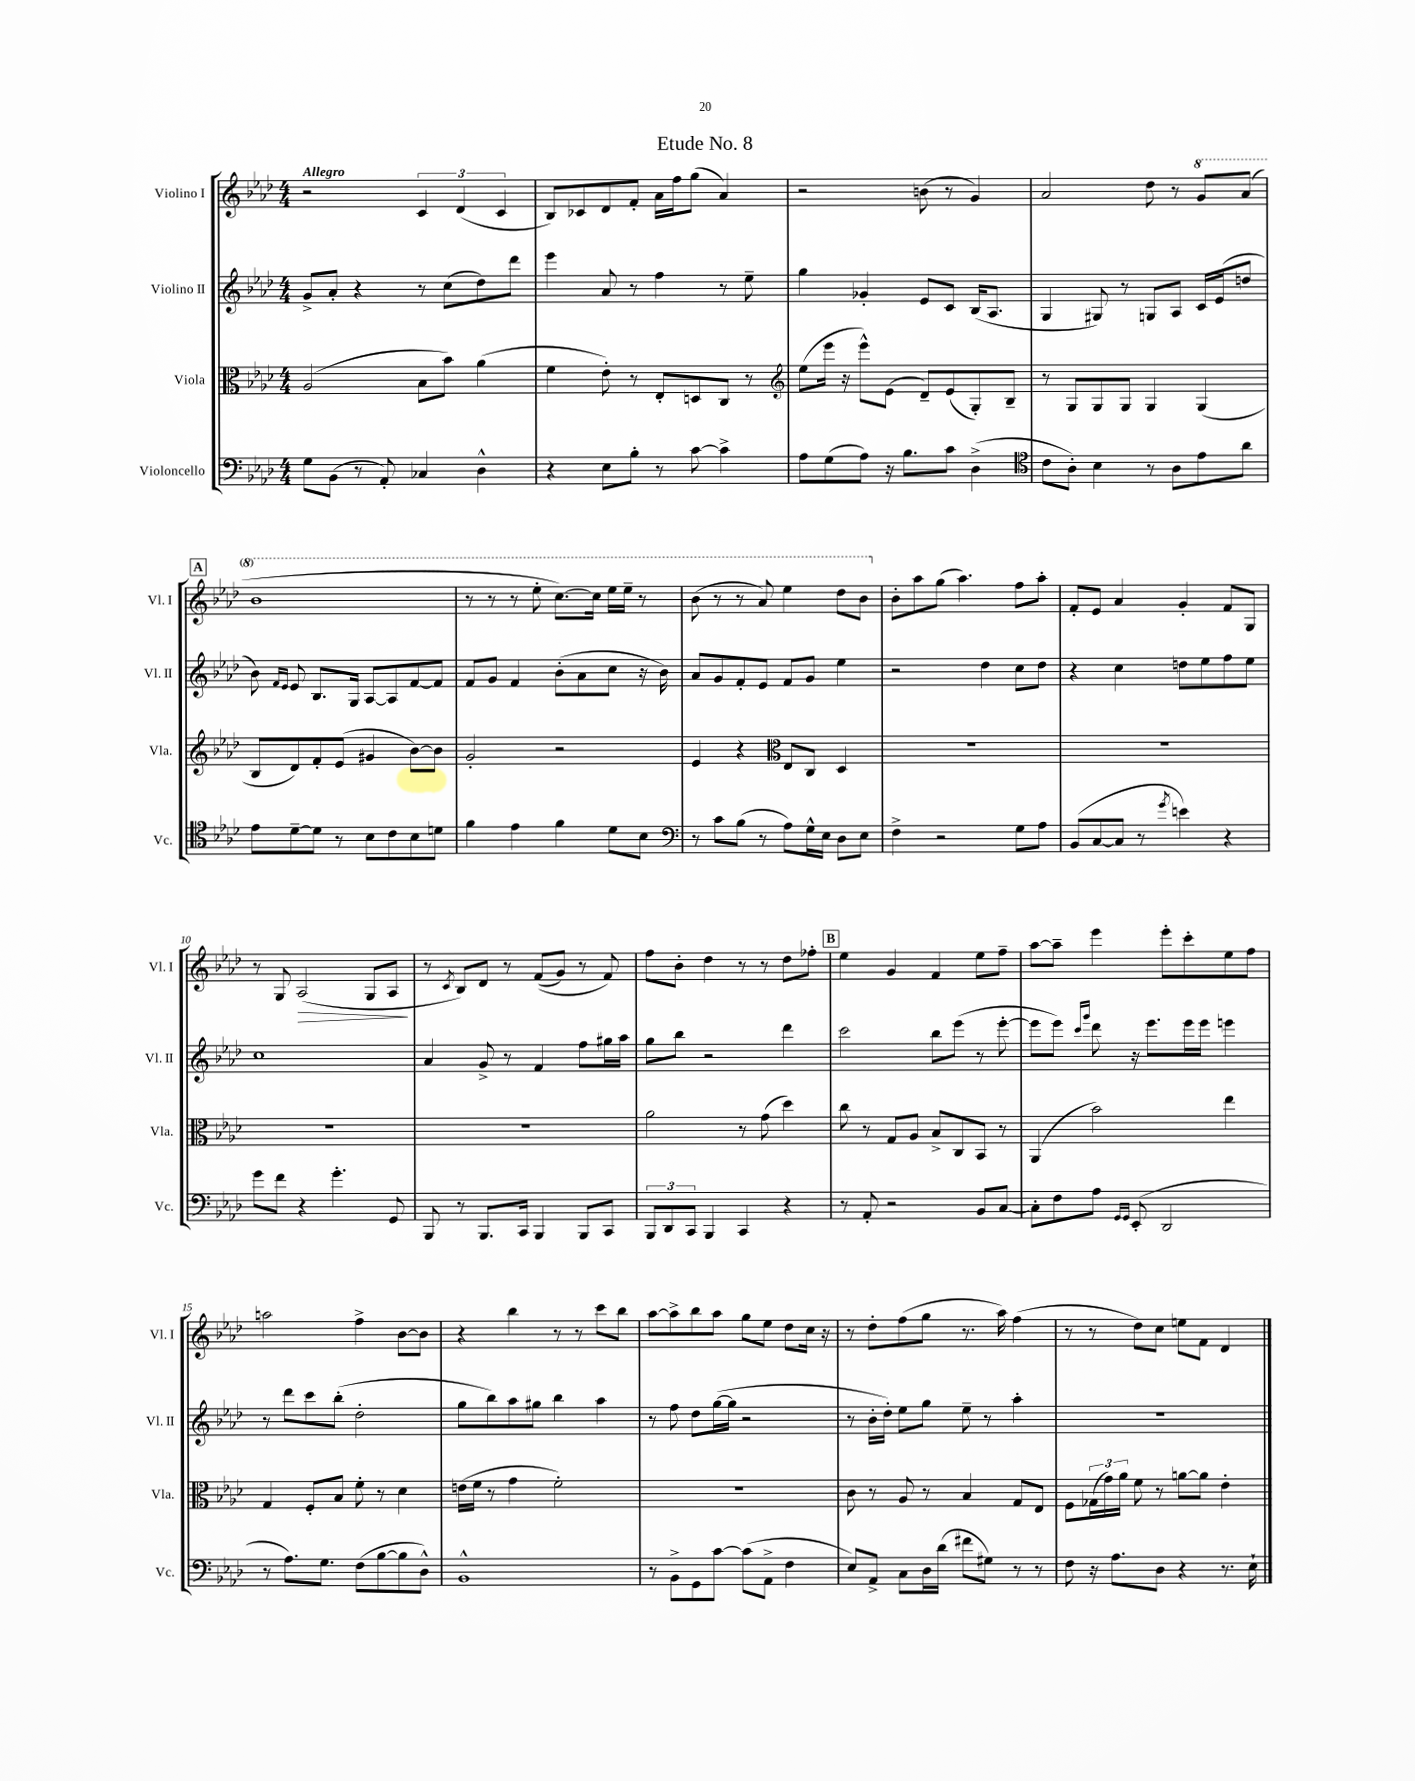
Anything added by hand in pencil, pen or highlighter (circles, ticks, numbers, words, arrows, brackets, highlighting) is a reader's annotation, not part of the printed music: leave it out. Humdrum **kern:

**kern	**kern	**kern	**kern
*staff4	*staff3	*staff2	*staff1
*clefF4	*clefC3	*clefG2	*clefG2
*k[b-e-a-d-]	*k[b-e-a-d-]	*k[b-e-a-d-]	*k[b-e-a-d-]
*M4/4	*M4/4	*M4/4	*M4/4
8G	(2A-	8g^	2r
(8BB-	.	8a-'	.
8r	.	4r	.
8AA-')	.	.	.
4C-	8B-	8r	6c
.	8b-)	(8cc	.
.	.	.	(6d-
4D-^^	(4a-	8dd-)	.
.	.	.	6c
.	.	8ddd-	.
=	=	=	=
4r	4f	4eee-	8B-)
.	.	.	8c-
8E-	8e-')	8a-	8d-
8B-'	8r	8r	8f'
8r	8E-'	4ff	16a-
.	.	.	16ff
[8c	8D	.	(8gg
4c^]	8C	8r	4a-)
.	8r	8ee-~	.
=	=	=	=
*	*clefG2	*	*
8A-	(8ee-	4gg	2r
(8G	16eee-	.	.
.	16r	.	.
8A-)	8eee-^^)	4g-'	.
16r	(8e-	.	.
8.B-	.	.	.
.	8d-~)	8e-	(8b
8c	(8e-	8c	8r
(4D-^	8G')	(16B-	4g)
.	.	8.A-	.
.	8B-~	.	.
=	=	=	=
*clefC4	*	*	*
8c	8r	4G	2a-
8A-')	8G	.	.
4B-	8G	8G#)	.
.	8G	8r	.
8r	4G	8G	8dd-
8A-	.	8A-	8r
8e-	(4G	16c	8gg
.	.	(16e-	.
8a-	.	8dd	(8aa-
=	=	=	=
8e-	8B-	8b-)	1bb-
.	.	16qqf	.
.	.	16qqe-	.
[8d-~	8d-)	8e-	.
8d-]	8f'	8.B-	.
8r	(8e-	.	.
.	.	16G	.
8B-	4g#	[8A-	.
8c	.	8A-]	.
8B-	[8b-)	[8f	.
8d	8b-]	8f]	.
=	=	=	=
4f	2g'	8f	8r
.	.	8g	8r
4e-	.	4f	8r
.	.	.	8eee-'
4f	2r	(8b-'	[8.ccc)
.	.	8a-	.
.	.	.	16ccc]
8d-	.	8cc	16eee-
.	.	.	16eee-~
8B-	.	16r	8r
.	.	16b-)	.
=	=	=	=
*clefF4	*	*	*
8r	4e-	8a-	(8bb-
8c	.	8g	8r
(8B-	4r	8f'	8r
8r	.	8e-	8aa-)
*	*clefC3	*	*
8A-)	8E-	8f	4eee-
16G^^	8C	8g	.
16E-	.	.	.
8D-	4D-	4ee-	8ddd-
8E-	.	.	8bb-
=	=	=	=
4F^	1r	2r	8b-'
.	.	.	8aa-
2r	.	.	(8gg
.	.	.	4.aa-)
.	.	4dd-	.
8G	.	8cc	8ff
8A-	.	8dd-	8aa-'
=	=	=	=
(8BB-	1r	4r	8f'
[8C	.	.	8e-
8C]	.	4cc	4a-
8r	.	.	.
8qg	.	.	.
4e)	.	8dd	4g'
.	.	8ee-	.
4r	.	8ff	8f
.	.	8ee-	8G
=	=	=	=
8g	1r	1cc	8r
8f	.	.	8G
4r	.	.	(2A-
4.g'	.	.	.
.	.	.	8G
8GG	.	.	8A-
=	=	=	=
8BBB-	1r	4a-	8r
.	.	.	8qc
8r	.	.	8B-)
8.BBB-	.	8g^	8d-
.	.	8r	8r
16CC	.	.	.
4BBB-	.	4f	&((8f
.	.	.	8g)
8BBB-	.	8ff	8r
8CC	.	16gg#	8f&)
.	.	16aa-	.
=	=	=	=
12BBB-	2a-	8gg	8ff
12DD-	.	.	.
.	.	8bb-	8b-'
12CC	.	.	.
4BBB-	.	2r	4dd-
4CC	8r	.	8r
.	(8g	.	8r
4r	4dd-)	4ddd-	8dd-
.	.	.	8ff-'
=	=	=	=
8r	8cc	2ccc	4ee-
8AA-'	8r	.	.
2r	8G	.	4g
.	8A-	.	.
.	8B-^	8bb-	4f
.	8C	(8eee-	.
8BB-	8BB-	8r	8ee-
[8C	8r	[8eee-'	8ff~
=	=	=	=
8C']	(4AA-	8eee-]	[8aa-
8F	.	8eee-)	8aa-~]
.	.	16qqccc	.
.	.	16qqggg	.
8A-	2b-)	8ddd-	4eee-
16qqGG	.	.	.
16qqGG	.	.	.
(8EE-'	.	16r	.
.	.	8.eee-	.
2DD-	.	.	8eee-'
.	.	16eee-	8ccc'
.	.	16eee-	.
.	4ee-	4eee	8ee-
.	.	.	8ff
=	=	=	=
8r	4G	8r	2aa
8.A-)	.	8ddd-	.
.	8F'	8ccc	.
8.G	.	.	.
.	8B-	(8bb-'	.
(8F	8f'	2dd-'	4ff^
[8B-	8r	.	.
8B-]	4d-	.	[8b-
8D-^^)	.	.	8b-]
=	=	=	=
1BB-^^	(16e	8gg	4r
.	16f	.	.
.	8r	8bb-)	.
.	4g	8aa-	4bb-
.	.	8gg#	.
.	2f')	4bb-	8r
.	.	.	8r
.	.	4aa-	8ccc
.	.	.	8bb-
=	=	=	=
8r	1r	8r	[8aa-
8BB-^	.	8ff	8aa-^]
8GG	.	8dd-	8bb-
[8c	.	([16gg	8aa-
.	.	16gg]	.
(8c]	.	2r	8gg
8AA-^	.	.	8ee-
4F	.	.	8dd-
.	.	.	16cc
.	.	.	16r
=	=	=	=
8E-)	8c	8r	8r
8AA-^	8r	16b-'	8dd-'
.	.	16dd-')	.
8C	8A-	8ee-	(8ff
16D-	8r	8gg	8gg
(16d-	.	.	.
8f#	4B-	8ee-~	8.r
8G#)	.	8r	.
.	.	.	16aa-)
8r	8G	4aa-'	(4ff
8r	8E-	.	.
=	=	=	=
8F	8F	1r	8r
16r	(24G-	.	8r
.	24g)	.	.
8.A-	.	.	.
.	24a-	.	.
.	8f	.	8dd-)
8D-	8r	.	8cc
4r	[8a	.	8ee
.	8a]	.	8f
8.r	4e-'	.	4d-
16E-`	.	.	.
==	==	==	==
*-	*-	*-	*-
